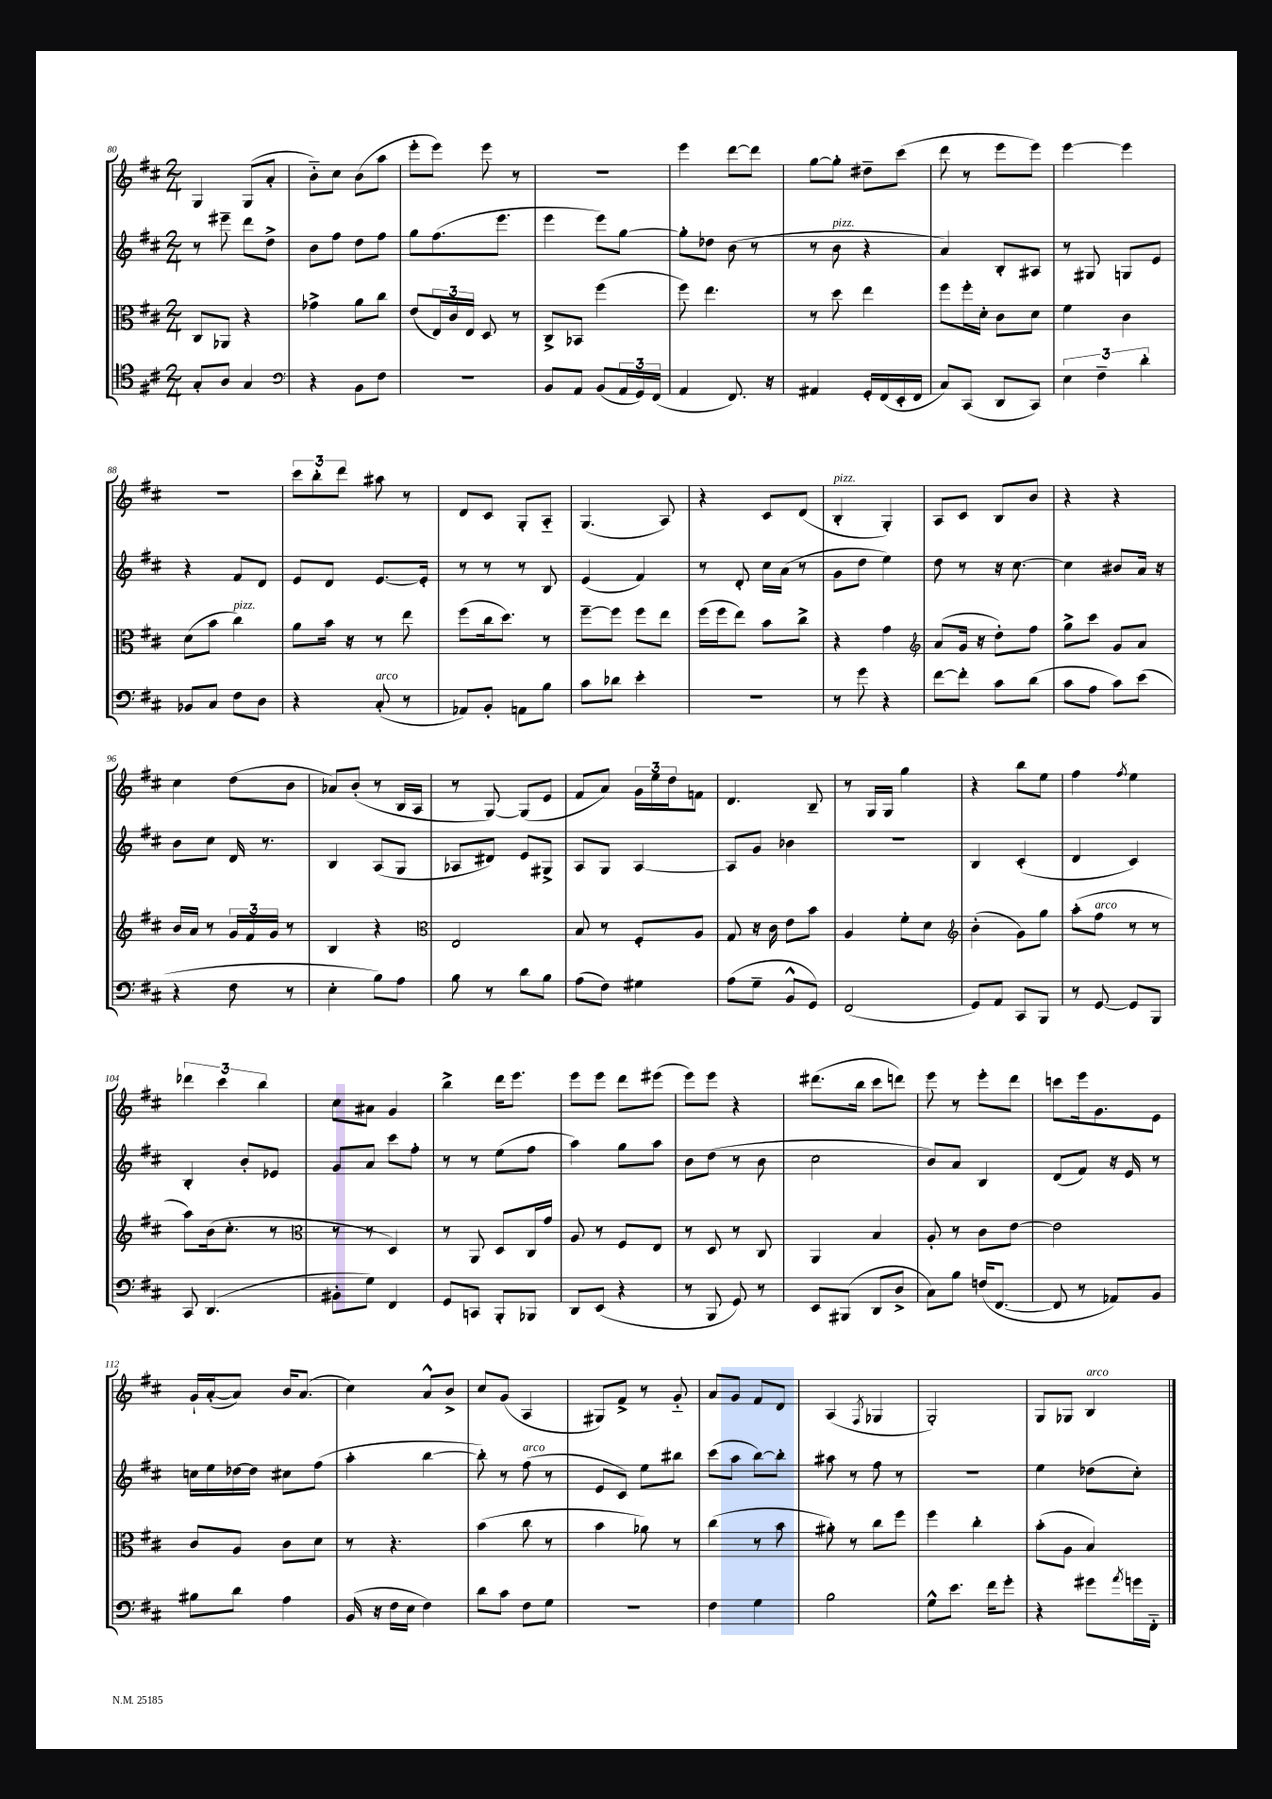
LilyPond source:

<<
\new StaffGroup <<
\new Staff = "s0" {
    \clef treble \key d \major \numericTimeSignature \time 2/4
    g4 g8( a'8-. |
    b'8-_) cis''8 b'8( a''8 |
    e'''8-. e'''8) e'''8 r8 |
    R2 |
    e'''4 d'''8~ d'''8 |
    g''8~ g''8-. dis''8-- cis'''8( |
    d'''8 r8 e'''8 e'''8) |
    e'''4~ e'''4 |
    r2 |
    \tuplet 3/2 { cis'''8 b''8-. d'''8 } ais''8 r8 |
    d'8 cis'8 g8-. a8-_ |
    g4.( a8) |
    r4 cis'8 d'8( |
    b4-.^\markup { \italic "pizz." } g4-.) |
    a8 cis'8 b8 b'8 |
    r4 r4 |
    cis''4 d''8( b'8 |
    aes'8) b'8-.( r8 b16 a16 |
    r8 g8~) g8( e'8 |
    fis'8 a'8) \tuplet 3/2 { g'16 e''16 d''16 } f'8 |
    d'4. b8-- |
    r8 g16 g16 g''4 |
    r4 b''8 e''8 |
    fis''4 \acciaccatura { fis''8 } e''4 |
    \tuplet 3/2 { des'''4 cis'''4 b''4 } |
    cis''8 ais'8 g'4 |
    b''4-> d'''16 e'''8. |
    e'''8 e'''8 d'''8 eis'''8( |
    e'''8) e'''8 r4 |
    dis'''8.( b''16 cis'''8 d'''8) |
    e'''8 r8 e'''8-. d'''8 |
    c'''8 e'''16 g'8. e'8 |
    g'16-! a'16~-.( a'8) b'16 a'8.( |
    cis''4) a'8-^ b'8-> |
    cis''8 g'8( a4 |
    gis8) fis'8-> r8 g'8-_ |
    a'8 g'8 fis'8 d'8 |
    a4( \acciaccatura { fis8 } ges4 |
    g2-.) |
    g8 ges8 b4^\markup { \italic "arco" } \bar "|." |
}
\new Staff = "s1" {
    \clef treble \key d \major \numericTimeSignature \time 2/4
    r8 eis'''8-- d'''8 d''8-> |
    b'8 fis''8 d''8 fis''8 |
    g''8 fis''8.( e'''8. |
    e'''4 e'''8) g''8~ |
    g''8-. des''8 b'8( r8 |
    r8 b'8^\markup { \italic "pizz." } r4 |
    a'4) b8-. ais8 |
    r8 gis8 g8 e'8 |
    r4 fis'8 d'8 |
    e'8 d'8 e'8.~ e'16-. |
    r8 r8 r8 b8 |
    e'4( fis'4) |
    r8 d'8-. cis''16 a'16( r8 |
    g'8 d''8 e''4) |
    d''8 r8 r16 cis''8.~ |
    cis''4 bis'8 a'16 r16 |
    b'8 cis''8 d'16 r8. |
    b4 a8( g8 |
    aes8 dis'8) e'8 gis8-> |
    a8 g8 a4~ |
    a8 g'8 bes'4 |
    r2 |
    b4 cis'4-.( |
    d'4 cis'4) |
    b4-. b'8-. ees'8 |
    g'8 a'8 cis'''8 fis''8-. |
    r8 r8 e''8( fis''8 |
    a''4) g''8 a''8 |
    b'8 d''8( r8 b'8 |
    cis''2 |
    b'8) a'8 b4 |
    d'8( fis'8) r16 e'16 r8 |
    c''16 e''16 des''16~ des''16 cis''8 fis''8( |
    a''4-. b''4~ |
    b''8-.) r8 fis''8^\markup { \italic "arco" }( r8 |
    e'8 cis'8) e''8 bis''8 |
    cis'''8( a''8 b''8~) b''8-. |
    ais''8 r8 fis''8 r8 |
    r2 |
    e''4 des''8( cis''8-.) \bar "|." |
}
\new Staff = "s2" {
    \clef alto \key d \major \numericTimeSignature \time 2/4
    cis8 aes,8 r4 |
    ges'4-> a'8 cis''8 |
    e'8( \tuplet 3/2 { e16) cis'16 e16 } d8 r8 |
    cis8-> bes,8 fis''4( |
    fis''8) e''4. |
    r8 d''8 e''4 |
    fis''8 fis''16-. d'16-. cis'8 d'8 |
    fis'4 cis'4 |
    d'8( b'8 cis''4^\markup { \italic "pizz." }) |
    a'8 b'16 r16 r8 e''8 |
    fis''8( cis''16 d''8.) r8 |
    fis''8~-- fis''8 fis''8 e''8 |
    fis''16( fis''16 e''8) b'8 cis''8-> |
    r4 g'4 |
    \clef treble a'8( g'16 r16 d''8-.) fis''8 |
    g''8-> cis'''8 g'8 a'8 |
    b'16 a'16 r8 \tuplet 3/2 { g'16 fis'16 g'16 } r8 |
    b4 r4 |
    \clef alto e2 |
    b8 r8 fis8-. a8 |
    g8 r16 cis'16 e'8 b'8 |
    a4 fis'8-. d'8 |
    \clef treble b'4-.( g'8) g''8 |
    a''8-.( fis''8^\markup { \italic "arco" } r8 r8 |
    a''8) b'16( cis''8.-. r8 |
    \clef alto r8 r8 d4) |
    r8 a,8 d8 cis16 g'16 |
    a8 r8 fis8 e8 |
    r8 d8 r8 cis8 |
    a,4 b4 |
    a8-. r8 cis'8 e'8~ |
    e'2 |
    cis'8 a8 cis'8 d'8 |
    r8 r4. |
    b'4( cis''8 r8 |
    b'4 aes'8) r8 |
    cis''4( r8 b'8 |
    ais'8-.) r8 cis''8 fis''8 |
    fis''4 cis''4-. |
    b'8-.( a8 b4) \bar "|." |
}
\new Staff = "s3" {
    \clef tenor \key d \major \numericTimeSignature \time 2/4
    g8-. a8 g4 |
    \clef bass r4 b,8 fis8 |
    R2 |
    b,8 a,8 b,8( \tuplet 3/2 { a,16 g,16) fis,16( } |
    a,4 fis,8.) r16 |
    ais,4 g,16-. fis,16( e,16-. fis,16 |
    cis8) cis,8( d,8 cis,8) |
    \tuplet 3/2 { e4 fis4-- d'4-. } |
    bes,8 cis8 fis8 d8 |
    r4 cis8-.^\markup { \italic "arco" }( r8 |
    aes,8) b,8-. a,8 b8 |
    cis'8 des'8 e'4-. |
    r2 |
    r8 g'8 r4 |
    fis'8~ fis'8-. cis'8 d'8( |
    cis'8 a8 cis'8) e'8( |
    r4 fis8 r8 |
    e4-. b8) a8 |
    b8 r8 d'8 b8 |
    a8( fis8) gis4 |
    a8( g8-- b,8-^ g,8) |
    fis,2( |
    g,8) a,8 cis,8 b,,8 |
    r8 g,8~ g,8 b,,8 |
    cis,8 d,4.( |
    bis,8-. g8) fis,4 |
    g,8 c,8 b,,8-. bes,,8 |
    d,8 e,8( r4 |
    r8 b,,8 g,8) r8 |
    e,8 bis,,8( d,8 d8-> |
    cis8) b8 f16( fis,8.~ |
    fis,8 r8 aes,8) b,8 |
    bis8 d'8 a4 |
    b,16( r16 fis16 e16 fis4) |
    d'8 cis'8 fis8 g8 |
    R2 |
    fis4 g4 |
    b2 |
    g8-^ e'8. fis'16 g'8-. |
    r4 gis'8 \acciaccatura { a'8 } g'16 fis,16-_ \bar "|." |
}
>>
>>
\layout { \context { \Score currentBarNumber = #80 } }
